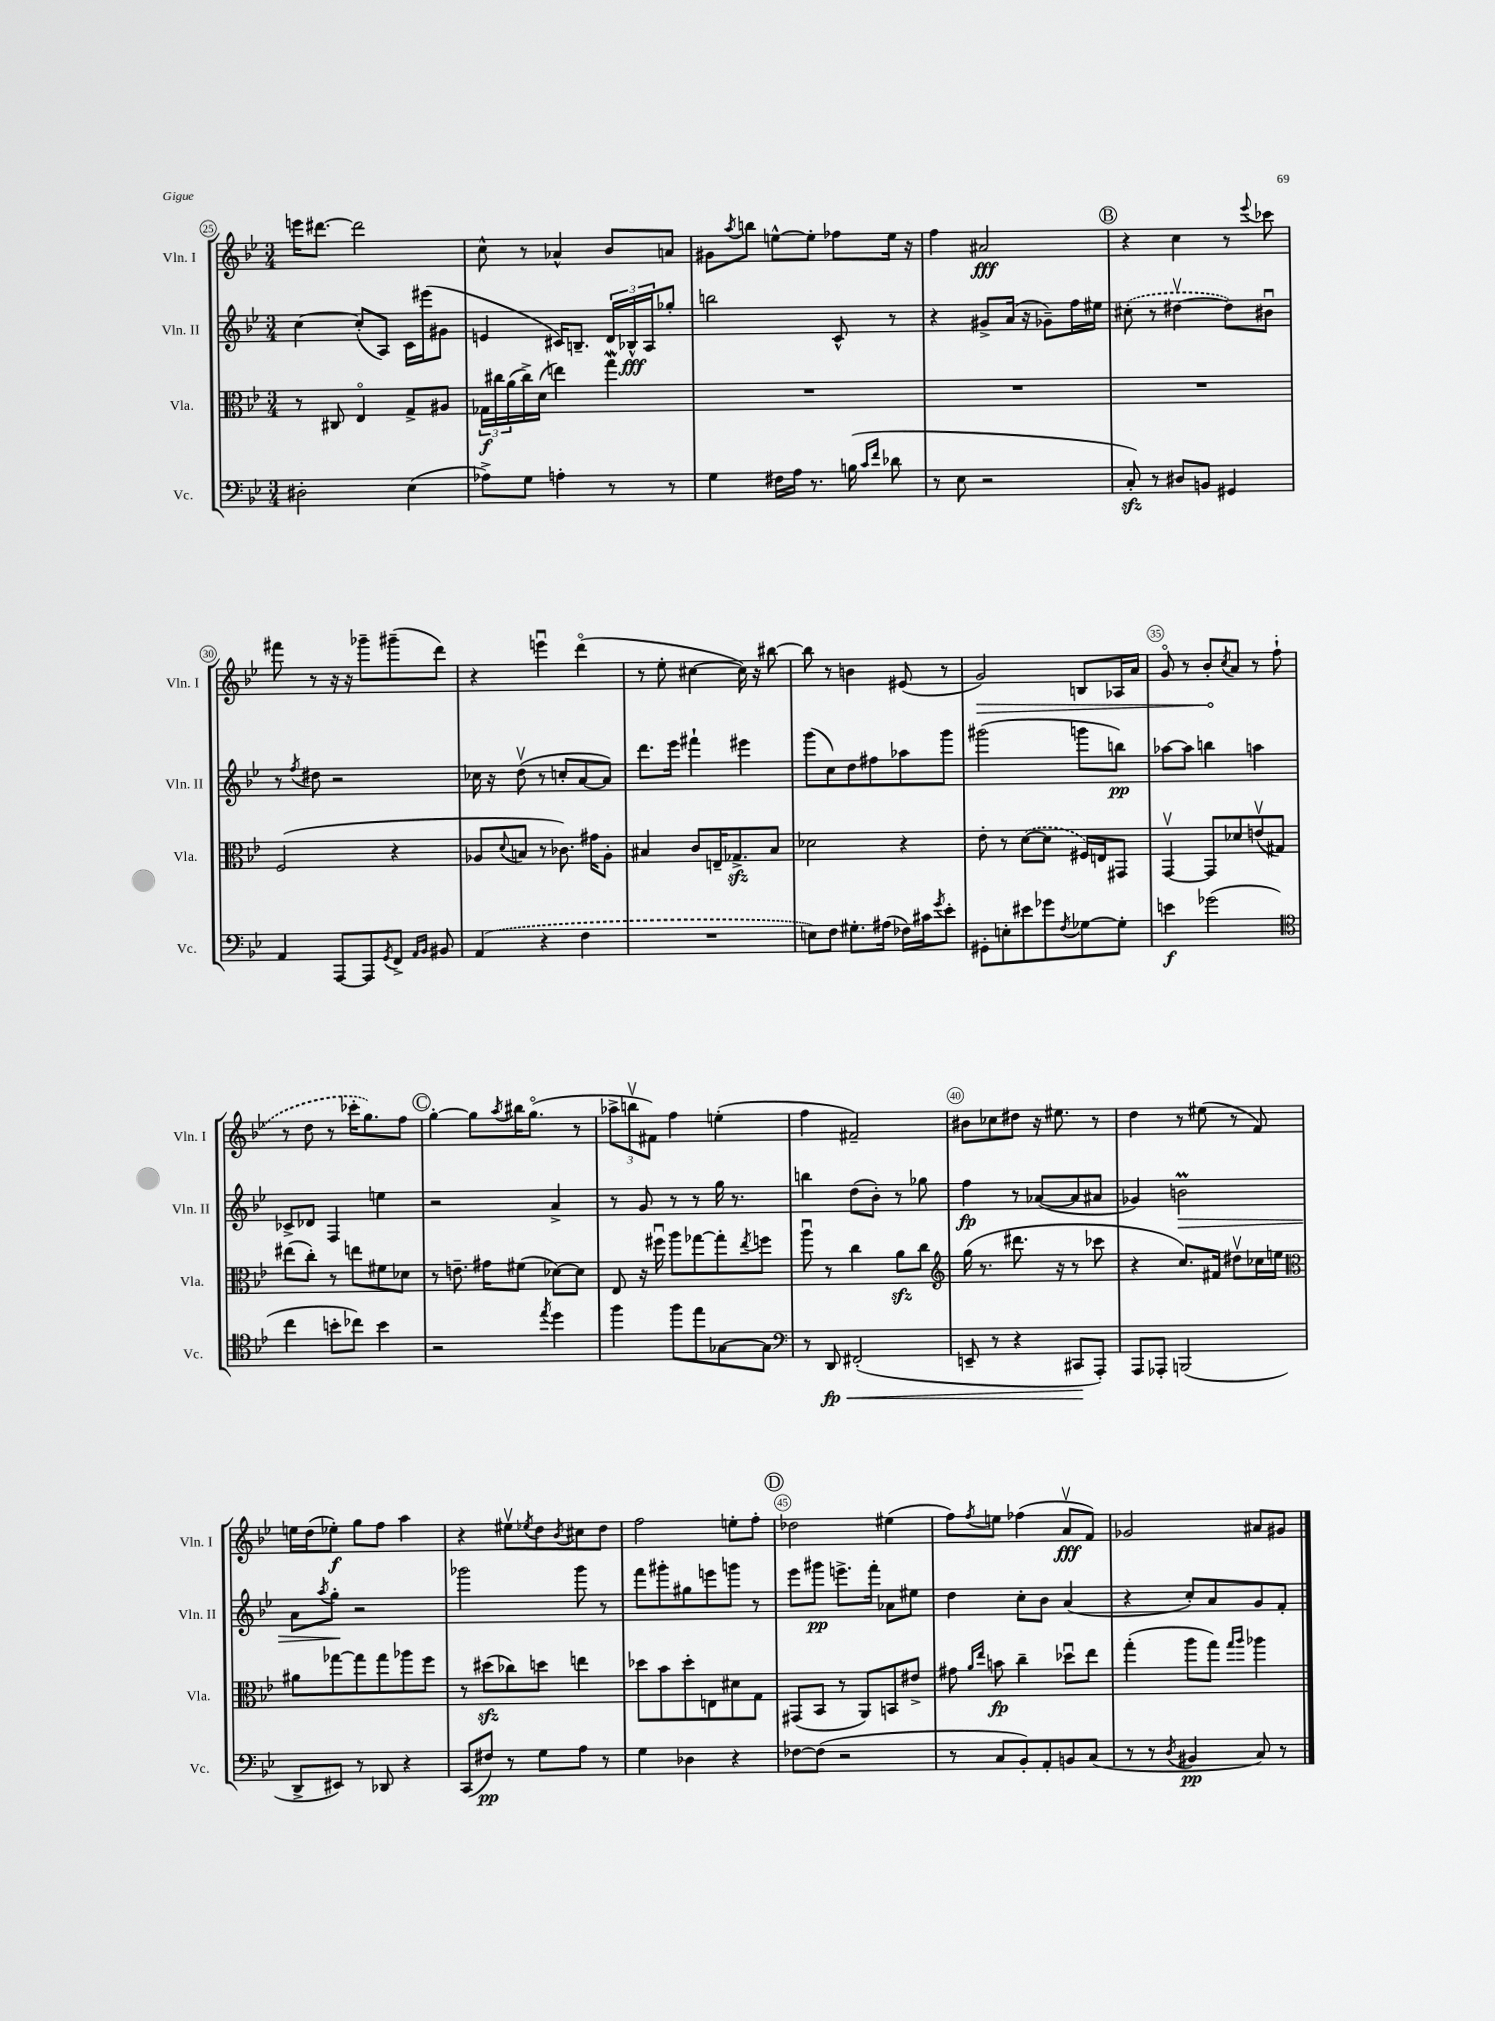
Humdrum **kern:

**kern	**dynam	**kern	**dynam	**kern	**dynam	**kern	**dynam
*part4	*part4	*part3	*part3	*part2	*part2	*part1	*part1
*staff4	*staff4	*staff3	*staff3	*staff2	*staff2	*staff1	*staff1
*I"Vc.	*	*I"Vla.	*	*I"Vln. II	*	*I"Vln. I	*
*I'Vc.	*	*I'Vla.	*	*I'Vln. II	*	*I'Vln. I	*
*clefF4	*	*clefC3	*	*clefG2	*	*clefG2	*
*k[b-e-]	*	*k[b-e-]	*	*k[b-e-]	*	*k[b-e-]	*
*M3/4	*	*M3/4	*	*M3/4	*	*M3/4	*
=25	=25	=25	=25	=25	=25	=25	=25
2D#X'\	.	8r	.	[4cc\	.	16eeen\KL	.
.	.	.	.	.	.	[8.ddd#X\J	.
.	.	8C#X/	.	.	.	.	.
.	.	4E-/	.	(8cc'/L]	.	2ddd#\]	.
.	.	.	.	8A/J)	.	.	.
(4E-\	.	8G^/L	.	16c\LL	.	.	.
.	.	.	.	(16eee#X\J	.	.	.
.	.	8A#X/J	.	8g#X\J	.	.	.
=26	=26	=26	=26	=26	=26	=26	=26
8A-X^\L)	.	24G-X\LL	f	4en/	.	8cc^^\	.
.	.	24cc#X\	.	.	.	.	.
.	.	(24a\	.	.	.	.	.
8G\J	.	16cc#^\)	.	.	.	8r	.
.	.	(16d\JJ	.	.	.	.	.
4An'\	.	4een\)	.	16c#X/KL)	.	4a-X^^/	.
.	.	.	.	8.Bn~/J	.	.	.
8r	.	4ggW\	.	24d/LL	.	8b-/L	.
.	.	.	.	24B-X^^/	fff	.	.
.	.	.	.	24A/J	.	.	.
8r	.	.	.	8gg-X'/J	.	8an/J	.
=27	=27	=27	=27	=27	=27	=27	=27
4G\	.	2.r	.	2bbn\	.	8g#X\L	.
.	.	.	.	.	.	8qaa/	.
.	.	.	.	.	.	8bbn\J	.
16F#X\LL	.	.	.	.	.	[8een^^\L	.
16A\JJ	.	.	.	.	.	.	.
8.r	.	.	.	.	.	8ee'\J]	.
.	.	.	.	8c^^/	.	8ff-X\L	.
(16Bn\	.	.	.	.	.	.	.
16qqc/LL	.	.	.	.	.	.	.
16qqf/JJ	.	.	.	.	.	.	.
8d-X\	.	.	.	8r	.	16ee\Jk	.
.	.	.	.	.	.	16r	.
=28	=28	=28	=28	=28	=28	=28	=28
8r	.	2.r	.	4r	.	4ff\	.
8E-\	.	.	.	.	.	.	.
2r	.	.	.	8g#X^/L	.	2a#X/	fff
.	.	.	.	(16a/Jk	.	.	.
.	.	.	.	16r	.	.	.
.	.	.	.	8g-X~\L)	.	.	.
.	.	.	.	16ff\L	.	.	.
.	.	.	.	16ee#X\JJ	.	.	.
!!LO:REH:place=s1:t=B
=29	=29	=29	=29	=29	=29	=29	=29
8Czz'/)	.	2.r	.	(8cc#X'\	.	4r	.
8r	.	.	.	8r	.	.	.
8D#X/L	.	.	.	[4dd#Xv\	.	4cc\	.
8BBn/J	.	.	.	.	.	.	.
4GG#X/	.	.	.	8dd#\L])	.	8r	.
.	.	.	.	.	.	8qqeee-/	.
.	.	.	.	8b#Xu\J	.	8ccc-X\	.
!!LO:LB:g=z
=30	=30	=30	=30	=30	=30	=30	=30
4AA/	.	(2F/	.	8r	.	8fff#X\	.
.	.	.	.	8qff/	.	.	.
.	.	.	.	8dd#X\	.	8r	.
[8AAA/L	.	.	.	2r	.	16r	.
.	.	.	.	.	.	16r	.
8AAA/]	.	.	.	.	.	8ggg-X~\L	.
8qGG/	.	.	.	.	.	.	.
8FF^/J	.	4r	.	.	.	(8ggg#X~\	.
16qqAA/LL	.	.	.	.	.	.	.
16qqBB-/JJ	.	.	.	.	.	.	.
8BB#X/	.	.	.	.	.	8ddd\J)	.
=31	=31	=31	=31	=31	=31	=31	=31
(4AA/	.	8A-X/L	.	16cc-X\	.	4r	.
.	.	.	.	16r	.	.	.
.	.	8qqd/	.	.	.	.	.
.	.	8Bn/J	.	(8ddv\	.	.	.
4r	.	8r	.	8r	.	4eeenu\	.
.	.	8.c-X\)	.	8ccn'/L	.	.	.
4F\	.	.	.	[8a/	.	(4ddd\	.
.	.	16g#X\KL	.	.	.	.	.
.	.	8A-'\J	.	8a/J])	.	.	.
=32	=32	=32	=32	=32	=32	=32	=32
2.r	.	4B#X/	.	8.ddd\L	.	8r	.
.	.	.	.	.	.	8ee-'\	.
.	.	.	.	16eee-\Jk	.	.	.
.	.	8c/L	.	4fff#X`\	.	[4cc#X\	.
.	.	16En~/K	.	.	.	.	.
.	.	8.G-Xzz^/	.	.	.	.	.
.	.	.	.	4eee#X\	.	16cc#\])	.
.	.	.	.	.	.	16r	.
.	.	8B#/J	.	.	.	[8bb#X\	.
=33	=33	=33	=33	=33	=33	=33	=33
8En\L)	.	2d-X\	.	(8ggg\L	.	8bb#\]	.
8F\J	.	.	.	8cc\)	.	8r	.
8.G#X'\L	.	.	.	8dd\	.	4bn\	.
.	.	.	.	8ff#X\	.	.	.
(16A#X\Jk	.	.	.	.	.	.	.
16F-X\LL)	.	4r	.	8aa-X\	.	(8e#X/	.
16c#X\J	.	.	.	.	.	.	.
8qg/	.	.	.	.	.	.	.
8e-'\J	.	.	.	8ggg\J	.	8r	.
=34	=34	=34	=34	=34	=34	=34	=34
!	!	!	!	!	!	!	!LO:HP:b
8GG#X'\L	.	8e-'\	.	(2ggg#X\	.	2g/)	>
8En'\	.	8r	.	.	.	.	.
8e#X\	.	([8d\L	.	.	.	.	.
8g-X\	.	8d\J]	.	.	.	.	.
8qF/	.	.	.	.	.	.	.
[8G-X\	.	16F#X/LL)	.	8gggn\L	.	8Bn/L	.
.	.	16En/J	.	.	.	.	.
8G-'\J]	.	8GG#X/J	.	8bbn\J)	pp	16A-X/L	.
.	.	.	.	.	.	16a/JJ	.
=35	=35	=35	=35	=35	=35	=35	=35
4en\	f	[4GGv/	.	[8aa-X\L	.	8g/	.
.	.	.	.	8aa-\J]	.	8r	.
(2g-X\	.	8GG/L]	.	4bbn\	.	8b-'/L	.
.	.	.	.	.	.	8qcc/	.
.	.	8d-X/	.	.	.	8a/J	]
.	.	(8env/	.	4aan\	.	8r	.
.	.	8G#X/J)	.	.	.	(8ff`\	.
!!LO:LB:g=z
=36	=36	=36	=36	=36	=36	=36	=36
*clefC4	*	*	*	*	*	*	*
4cc\	.	(8ee#X\L	.	8c-X^/L	.	8r	.
.	.	8cc'\J)	.	8d-X/J	.	8dd\	.
8bn'\L	.	8r	.	4F/	.	8r	.
8cc-X\J)	.	8een\L	.	.	.	16ccc-X'\KL	.
.	.	.	.	.	.	8.gg\)	.
4b\	.	8f#X\	.	4een\	.	.	.
.	.	8d-X\J	.	.	.	8ff\J	.
!!LO:REH:place=s1:t=C
=37	=37	=37	=37	=37	=37	=37	=37
2r	.	8r	.	2r	.	[4gg'\	.
.	.	8.en~\	.	.	.	.	.
.	.	.	.	.	.	8gg\L]	.
.	.	16g#X\KL	.	.	.	.	.
.	.	.	.	.	.	8qaa/	.
.	.	(8f#X\J	.	.	.	16bb#X\K	.
.	.	.	.	.	.	(8.gg\J	.
8qee-/	.	.	.	.	.	.	.
4dd\	.	[8d-X\L)	.	4a^/	.	.	.
.	.	8d-\J]	.	.	.	8r	.
=38	=38	=38	=38	=38	=38	=38	=38
4ff\	.	8E-/	.	8r	.	12aa-X^\L	.
.	.	.	.	.	.	12bbnv\	.
.	.	16r	.	8g/	.	.	.
.	.	.	.	.	.	12f#X\J)	.
.	.	16ff#Xu\	.	.	.	.	.
8ff\L	.	8aa\L	.	8r	.	4ff\	.
8ee-\	.	[8gg-X\	.	8r	.	.	.
[8G-X\	.	8gg-'\]	.	16gg\	.	(4een'\	.
.	.	.	.	8.r	.	.	.
.	.	8qee-/	.	.	.	.	.
8G-\J]	.	8ffn\J	.	.	.	.	.
=39	=39	=39	=39	=39	=39	=39	=39
*clefF4	*	*	*	*	*	*	*
8r	.	8aau\	.	4bbn\	.	4ff\	.
!	!LO:HP:b	!	!	!	!	!	!
8DD/	< fp	8r	.	.	.	.	.
(2FF#X'/	.	4cc\	.	(8dd\L	.	2f#X~/)	.
.	.	.	.	8b-'\J)	.	.	.
.	.	8azz\L	.	8r	.	.	.
.	.	8cc\J	.	8gg-X\	.	.	.
=40	=40	=40	=40	=40	=40	=40	=40
*	*	*clefG2	*	*	*	*	*
8EEn~/	.	(16gg\	.	4ff\	fp	8b#X\L	.
.	.	8.r	.	.	.	.	.
8r	.	.	.	.	.	8cc-X\	.
4r	.	8.ddd#X\	.	8r	.	8dd#X\J	.
.	.	.	.	([8a-X/L	.	16r	.
.	.	16r	.	.	.	8.ee#X\	.
8CC#X/L	.	8r	.	8a-/]	.	.	.
8AAA'/J)	[	8ccc-X\	.	8a#X/J	.	8r	.
=41	=41	=41	=41	=41	=41	=41	=41
8AAA/L	.	4r	.	4g-X/)	.	4dd\	.
8AAA-X'/J	.	.	.	.	.	.	.
!	!	!	!	!	!LO:HP:b	!	!
(2BBBn/	.	8.cc/L)	.	2bnm\	>	8r	.
.	.	.	.	.	.	(8ee#X\	.
.	.	16f#X/Jk	.	.	.	.	.
.	.	8dd#Xv\L	.	.	.	8r	.
.	.	16cc-X\L	.	.	.	8f/)	.
.	.	16een\JJ	.	.	.	.	.
!!LO:LB:g=z
=42	=42	=42	=42	=42	=42	=42	=42
*	*	*clefC3	*	*	*	*	*
8DD^/L	.	8a#X\L	.	8a\L	.	16een\LL	.
.	.	.	.	.	.	(16dd\J	.
.	.	.	.	8qaa/	.	.	.
8EE#X/J)	.	[8gg-X\	.	8gg'\J	.	8ee-X'\J)	f
8r	.	8gg-\]	.	2r	]	8gg\L	.
8DD-X/	.	8gg-\	.	.	.	8ff\J	.
4r	.	8aa-X\	.	.	.	4aa\	.
.	.	8ff\J	.	.	.	.	.
=43	=43	=43	=43	=43	=43	=43	=43
(8CC/L	.	8r	.	2ggg-X\	.	4r	.
8F#X/J)	pp	(8dd#Xzz\L	.	.	.	.	.
8r	.	8cc-X\)	.	.	.	8ee#Xv\L	.
.	.	.	.	.	.	8qee-X/	.
8G\L	.	8ddn\J	.	.	.	8dd\	.
.	.	.	.	.	.	8qb-/	.
8A\J	.	4een\	.	8ggg-\	.	8cc#X\	.
8r	.	.	.	8r	.	8dd\J	.
=44	=44	=44	=44	=44	=44	=44	=44
4G\	.	8dd-X\L	.	8fff\L	.	2ff\	.
.	.	8b-\	.	8ggg#X'\	.	.	.
4D-X\	.	8dd-'\	.	8gg#X\	.	.	.
.	.	8En\	.	8eeen\	.	.	.
4r	.	8d#X\	.	8gggn\J	.	8een'\L	.
.	.	8G\J	.	8r	.	8ff'\J	.
!!LO:REH:place=s1:t=D
=45	=45	=45	=45	=45	=45	=45	=45
[8F-X\L	.	(8GG#X/L	.	8eee-\L	.	2dd-X\	.
(8F-\J]	.	8BB-/J	.	8ggg#X\J	pp	.	.
2r	.	8r	.	8.eeen^\L	.	.	.
.	.	8AA/L)	.	.	.	.	.
.	.	.	.	16fff'\Jk	.	.	.
.	.	8BBn/	.	8a-X\L	.	(4ee#X\	.
.	.	8e#X^/J	.	8ee#X\J	.	.	.
=46	=46	=46	=46	=46	=46	=46	=46
8r	.	8g#X\	.	4dd\	.	8ff\L)	.
.	.	16qqa/LL	.	.	.	.	.
.	.	16qqee-/JJ	.	.	.	8qff/	.
8C/L	.	8bn\	fp	.	.	8een\J	.
8BB-'/)	.	4cc~\	.	8cc'\L	.	(4ff-X\	.
8AA'/	.	.	.	8b-\J	.	.	.
8BBn/	.	8dd-Xu\L	.	(4a/	.	8av/L	fff
(8C/J	.	8ee-\J	.	.	.	8f/J)	.
=47	=47	=47	=47	=47	=47	=47	=47
8r	.	(4gg'\	.	4r	.	2g-X/	.
8r	.	.	.	.	.	.	.
8qD/	.	.	.	.	.	.	.
4BB#X/	pp	8aa\L	.	8cc'/L)	.	.	.
.	.	8gg\J)	.	8a/	.	.	.
.	.	16qqgg/LL	.	.	.	.	.
.	.	16qqaa/JJ	.	.	.	.	.
8C/)	.	4aa-X\	.	8g/	.	8a#X/L	.
8r	.	.	.	8f'/J	.	8g#X/J	.
==	==	==	==	==	==	==	==
*-	*-	*-	*-	*-	*-	*-	*-
